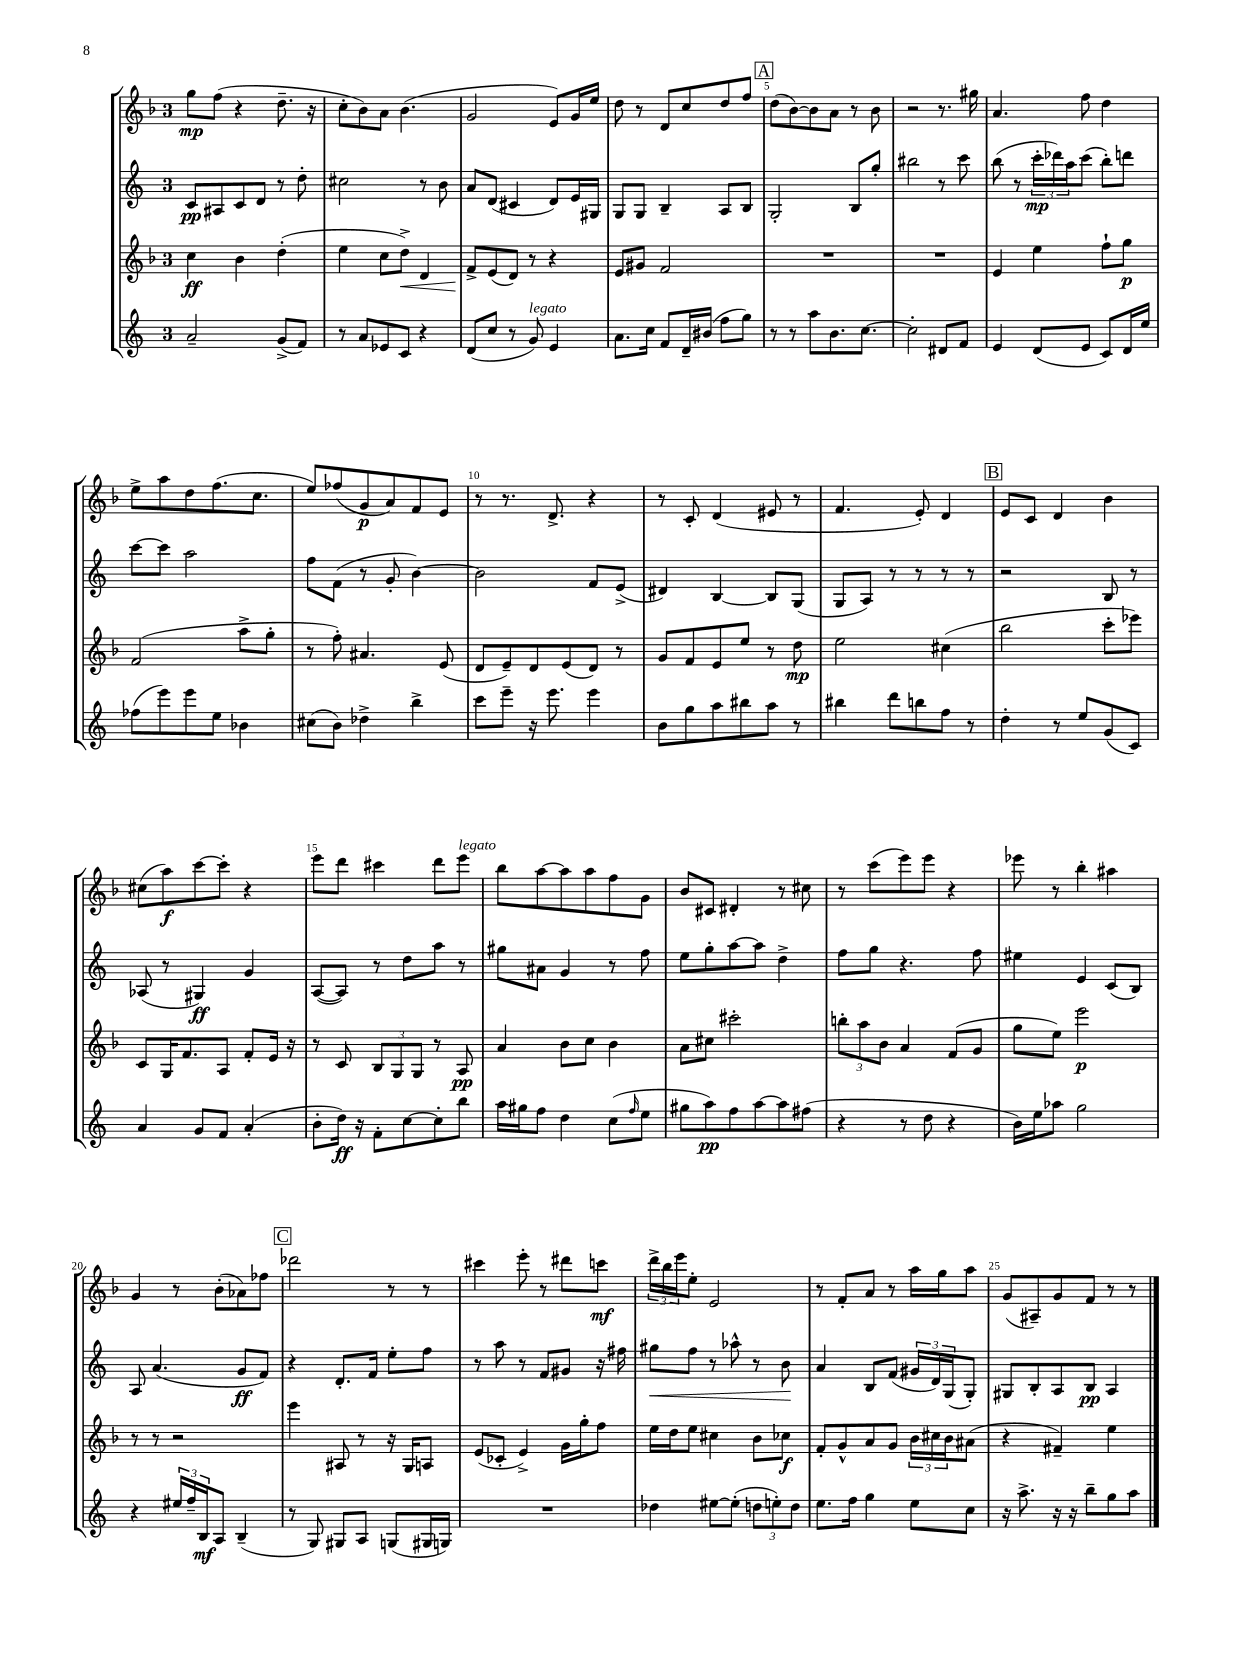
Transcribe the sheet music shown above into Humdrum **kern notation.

**kern	**dynam	**kern	**dynam	**kern	**dynam	**kern	**dynam
*part4	*part4	*part3	*part3	*part2	*part2	*part1	*part1
*staff4	*staff4	*staff3	*staff3	*staff2	*staff2	*staff1	*staff1
*clefG2	*	*clefG2	*	*clefG2	*	*clefG2	*
*k[]	*	*k[b-]	*	*k[]	*	*k[b-]	*
*M3/4	*	*M3/4	*	*M3/4	*	*M3/4	*
=1	=1	=1	=1	=1	=1	=1	=1
2a~/	.	4cc\	ff	8c/L	pp	8gg\L	mp
.	.	.	.	8A#X/	.	(8ff\J	.
.	.	4b-\	.	8c/	.	4r	.
.	.	.	.	8d/J	.	.	.
(8g^/L	.	(4dd'\	.	8r	.	8.dd~\	.
8f/J)	.	.	.	8dd'\	.	.	.
.	.	.	.	.	.	16r	.
=2	=2	=2	=2	=2	=2	=2	=2
8r	.	4ee\	.	2cc#X\	.	8cc'\L	.
8a/L	.	.	.	.	.	8b-\)	.
8e-X/	.	8cc\L	.	.	.	8a\J	.
!	!	!	!LO:HP:b	!	!	!	!
8c/J	.	8dd^\J)	<	.	.	(4.b-\	.
4r	.	4d/	.	8r	.	.	.
.	.	.	.	8b\	.	.	.
=3	=3	=3	=3	=3	=3	=3	=3
(8d/L	.	8f^/L	.	8a/L	.	2g/	.
8cc/J	.	(8e/	[	(8d/J	.	.	.
8r	.	8d/J)	.	4c#X/	.	.	.
!LO:TX:a:i:t=legato	!	!	!	!	!	!	!
8g/)	.	8r	.	.	.	.	.
4e/	.	4r	.	8d/L)	.	8e/L)	.
.	.	.	.	16e/L	.	16g/L	.
.	.	.	.	16G#X/JJ	.	16ee/JJ	.
=4	=4	=4	=4	=4	=4	=4	=4
8.a\L	.	8e/L	.	8G/L	.	8dd\	.
.	.	8g#X/J	.	8G/J	.	8r	.
16cc\Jk	.	.	.	.	.	.	.
8f/L	.	2f/	.	4B~/	.	8d/L	.
16d~/L	.	.	.	.	.	8cc/	.
(16b#X/JJ	.	.	.	.	.	.	.
8ff\L	.	.	.	8A/L	.	8dd/	.
8gg\J)	.	.	.	8B/J	.	8ff/J	.
!!LO:REH:place=s1:t=A
=5	=5	=5	=5	=5	=5	=5	=5
8r	.	2.r	.	2G'/	.	(8dd\L	.
8r	.	.	.	.	.	[8b-\)	.
8aa\L	.	.	.	.	.	8b-\]	.
8.b\	.	.	.	.	.	8a\J	.
.	.	.	.	8B/L	.	8r	.
[8.cc\J	.	.	.	.	.	.	.
.	.	.	.	8gg'/J	.	8b-\	.
=6	=6	=6	=6	=6	=6	=6	=6
2cc'\]	.	2.r	.	2bb#X\	.	2r	.
8d#X/L	.	.	.	8r	.	8.r	.
8f/J	.	.	.	8ccc\	.	.	.
.	.	.	.	.	.	16gg#X\	.
=7	=7	=7	=7	=7	=7	=7	=7
4e/	.	4e/	.	(8bb\	.	4.a/	.
.	.	.	.	8r	.	.	.
(8d/L	.	4ee\	.	24ccc'\LL	mp	.	.
.	.	.	.	24ddd-X\)	.	.	.
.	.	.	.	24aa\J	.	.	.
8e/J	.	.	.	(8ccc\J	.	8ff\	.
8c/L)	.	8ff`\L	.	8bb'\L)	.	4dd\	.
16d/L	.	8gg\J	p	8dddn\J	.	.	.
16ee/JJ	.	.	.	.	.	.	.
!!LO:LB:g=z
=8	=8	=8	=8	=8	=8	=8	=8
(8ff-X\L	.	(2f/	.	[8ccc\L	.	8ee^\L	.
8eee\)	.	.	.	8ccc\J]	.	8aa\	.
8eee\	.	.	.	2aa\	.	8dd\	.
8ee\J	.	.	.	.	.	(8.ff\	.
4b-X\	.	8aa^\L	.	.	.	.	.
.	.	.	.	.	.	8.cc\J	.
.	.	8gg'\J	.	.	.	.	.
=9	=9	=9	=9	=9	=9	=9	=9
(8cc#X\L	.	8r	.	8ff\L	.	8ee/L)	.
8b\J)	.	8ff'\)	.	(8f\J	.	(8ff-X/	.
4dd-X^\	.	4.a#X/	.	8r	.	8g/	p
.	.	.	.	8g'/	.	8a/)	.
4bb^\	.	.	.	[4b\)	.	8f/	.
.	.	(8e/	.	.	.	8e/J	.
=10	=10	=10	=10	=10	=10	=10	=10
8ccc\L	.	8d/L	.	2b\]	.	8r	.
8eee~\J	.	8e~/)	.	.	.	8.r	.
16r	.	8d/	.	.	.	.	.
8.eee\	.	.	.	.	.	8.d^/	.
.	.	(8e/	.	.	.	.	.
4eee\	.	8d/J)	.	8f/L	.	4r	.
.	.	8r	.	(8e^/J	.	.	.
=11	=11	=11	=11	=11	=11	=11	=11
8b\L	.	8g/L	.	4d#X/)	.	8r	.
8gg\	.	8f/	.	.	.	8c'/	.
8aa\	.	8e/	.	[4B/	.	(4d/	.
8bb#X\	.	8ee/J	.	.	.	.	.
8aa\J	.	8r	.	8B/L]	.	8e#X/	.
8r	.	8dd\	mp	(8G/J	.	8r	.
=12	=12	=12	=12	=12	=12	=12	=12
4bb#X\	.	2ee\	.	8G/L	.	4.f/	.
.	.	.	.	8A/J)	.	.	.
8ddd\L	.	.	.	8r	.	.	.
8bbn\	.	.	.	8r	.	8e'/)	.
8ff\J	.	(4cc#X\	.	8r	.	4d/	.
8r	.	.	.	8r	.	.	.
!!LO:REH:place=s1:t=B
=13	=13	=13	=13	=13	=13	=13	=13
4dd'\	.	2bb-\	.	2r	.	8e/L	.
.	.	.	.	.	.	8c/J	.
8r	.	.	.	.	.	4d/	.
8ee/L	.	.	.	.	.	.	.
(8g/	.	8ccc'\L	.	8B/	.	4b-\	.
8c/J)	.	8eee-X\J)	.	8r	.	.	.
!!LO:LB:g=z
=14	=14	=14	=14	=14	=14	=14	=14
4a/	.	8c/L	.	(8A-X/	.	(8cc#X\L	.
.	.	16G/K	.	8r	.	8aa\)	f
.	.	8.f/	.	.	.	.	.
8g/L	.	.	.	4G#X/)	ff	[8ccc\	.
8f/J	.	8A/J	.	.	.	8ccc'\J]	.
(4a'/	.	8f'/L	.	4g/	.	4r	.
.	.	16e/Jk	.	.	.	.	.
.	.	16r	.	.	.	.	.
=15	=15	=15	=15	=15	=15	=15	=15
8b'\L	.	8r	.	([8A/L	.	8eee\L	.
16dd\Jk)	ff	8c/	.	8A/J])	.	8ddd\J	.
16r	.	.	.	.	.	.	.
8f'\L	.	12B-/L	.	8r	.	4ccc#X\	.
.	.	12G/	.	.	.	.	.
[8cc\	.	.	.	8dd\L	.	.	.
.	.	12G/J	.	.	.	.	.
8cc'\]	.	8r	.	8aa\J	.	8ddd\L	.
!	!	!	!	!	!	!LO:TX:a:i:t=legato	!
8bb\J	.	8A/	pp	8r	.	8eee\J	.
=16	=16	=16	=16	=16	=16	=16	=16
16aa\LL	.	4a/	.	8gg#X\L	.	8bb-\L	.
16gg#X\J	.	.	.	.	.	.	.
8ff\J	.	.	.	8a#X\J	.	[8aa\	.
4dd\	.	8b-\L	.	4g/	.	8aa\]	.
.	.	8cc\J	.	.	.	8aa\	.
(8cc\L	.	4b-\	.	8r	.	8ff\	.
16qqff/	.	.	.	.	.	.	.
8ee\J	.	.	.	8ff\	.	8g\J	.
=17	=17	=17	=17	=17	=17	=17	=17
8gg#X\L	.	8a\L	.	8ee\L	.	8b-/L	.
8aa\)	pp	8cc#X\J	.	8gg'\	.	8c#X/J	.
8ff\	.	2ccc#X'\	.	[8aa\	.	4d#X'/	.
[8aa\	.	.	.	8aa\J]	.	.	.
8aa\]	.	.	.	4dd^\	.	8r	.
(8ff#X\J	.	.	.	.	.	8cc#X\	.
=18	=18	=18	=18	=18	=18	=18	=18
4r	.	12bbn'\L	.	8ff\L	.	8r	.
.	.	12aa\	.	.	.	.	.
.	.	.	.	8gg\J	.	(8ccc\L	.
.	.	12b-\J	.	.	.	.	.
8r	.	4a/	.	4.r	.	8eee\)	.
8dd\	.	.	.	.	.	8eee\J	.
4r	.	(8f/L	.	.	.	4r	.
.	.	8g/J	.	8ff\	.	.	.
=19	=19	=19	=19	=19	=19	=19	=19
16b\LL)	.	8gg\L	.	4ee#X\	.	8eee-X\	.
16ee\J	.	.	.	.	.	.	.
8aa-X\J	.	8ee\J)	.	.	.	8r	.
2gg\	.	2eee\	p	4e/	.	4bb-'\	.
.	.	.	.	(8c/L	.	4aa#X\	.
.	.	.	.	8B/J)	.	.	.
!!LO:LB:g=z
=20	=20	=20	=20	=20	=20	=20	=20
4r	.	8r	.	8A/	.	4g/	.
.	.	8r	.	(4.a/	.	.	.
24ee#X/LL	.	2r	.	.	.	8r	.
24ff~/	.	.	.	.	.	.	.
24B/J	mf	.	.	.	.	.	.
8A/J	.	.	.	.	.	(8b-'\L	.
(4B~/	.	.	.	8g/L	ff	8a-X\)	.
.	.	.	.	8f/J)	.	8ff-X\J	.
!!LO:REH:place=s1:t=C
=21	=21	=21	=21	=21	=21	=21	=21
8r	.	4eee\	.	4r	.	2ddd-X\	.
8G/)	.	.	.	.	.	.	.
8G#X/L	.	8A#X/	.	8.d'/L	.	.	.
8A/J	.	8r	.	.	.	.	.
.	.	.	.	16f/Jk	.	.	.
(8Gn/L	.	16r	.	8ee'\L	.	8r	.
.	.	16G/KL	.	.	.	.	.
16G#X/L	.	8An/J	.	8ff\J	.	8r	.
16Gn/JJ)	.	.	.	.	.	.	.
=22	=22	=22	=22	=22	=22	=22	=22
2.r	.	(8e/L	.	8r	.	4ccc#X\	.
.	.	8c-X'/J	.	8aa\	.	.	.
.	.	4e^/)	.	8r	.	8eee'\	.
.	.	.	.	8f/L	.	8r	.
.	.	16g\LL	.	8g#X/J	.	8ddd#X\L	.
.	.	16gg'\J	.	.	.	.	.
.	.	8ff\J	.	16r	.	8cccn\J	mf
.	.	.	.	16ff#X\	.	.	.
=23	=23	=23	=23	=23	=23	=23	=23
!	!	!	!	!	!LO:HP:b	!	!
4dd-X\	.	16ee\LL	.	8gg#X\L	<	24ddd^\LL	.
.	.	.	.	.	.	24bb-\	.
.	.	16dd\J	.	.	.	.	.
.	.	.	.	.	.	24eee\J	.
.	.	8ee\J	.	8ff\J	.	8ee'\J	.
[8ee#X\L	.	4cc#X\	.	8r	.	2e/	.
(8ee#'\J]	.	.	.	8aa-X^^\	.	.	.
12ddn\L	.	8b-\L	.	8r	.	.	.
12een'\)	.	.	.	.	.	.	.
.	.	8cc-X\J	f	8b\	.	.	.
12dd\J	.	.	.	.	.	.	.
.	.	.	.	.	[	.	.
=24	=24	=24	=24	=24	=24	=24	=24
8.ee\L	.	8f'/L	.	4a/	.	8r	.
.	.	8g^^/	.	.	.	8f'/L	.
16ff\Jk	.	.	.	.	.	.	.
4gg\	.	8a/	.	8B/L	.	8a/J	.
.	.	8g/J	.	(8f/J	.	8r	.
8ee\L	.	24b-\LL	.	24g#X/LL	.	16aa\LL	.
.	.	24cc#X\	.	24d/)	.	.	.
.	.	.	.	.	.	16gg\J	.
.	.	24b-\J	.	(24G/J	.	.	.
8cc\J	.	(8a#X\J	.	8G'/J)	.	8aa\J	.
=25	=25	=25	=25	=25	=25	=25	=25
16r	.	4r	.	8G#X/L	.	(8g/L	.
8.aa^\	.	.	.	.	.	.	.
.	.	.	.	8B'/	.	8A#X~/)	.
16r	.	4f#X~/)	.	8A/	.	8g/	.
16r	.	.	.	.	.	.	.
8bb~\L	.	.	.	8B/J	pp	8f/J	.
8gg\	.	4ee\	.	4A/	.	8r	.
8aa\J	.	.	.	.	.	8r	.
==	==	==	==	==	==	==	==
*-	*-	*-	*-	*-	*-	*-	*-
